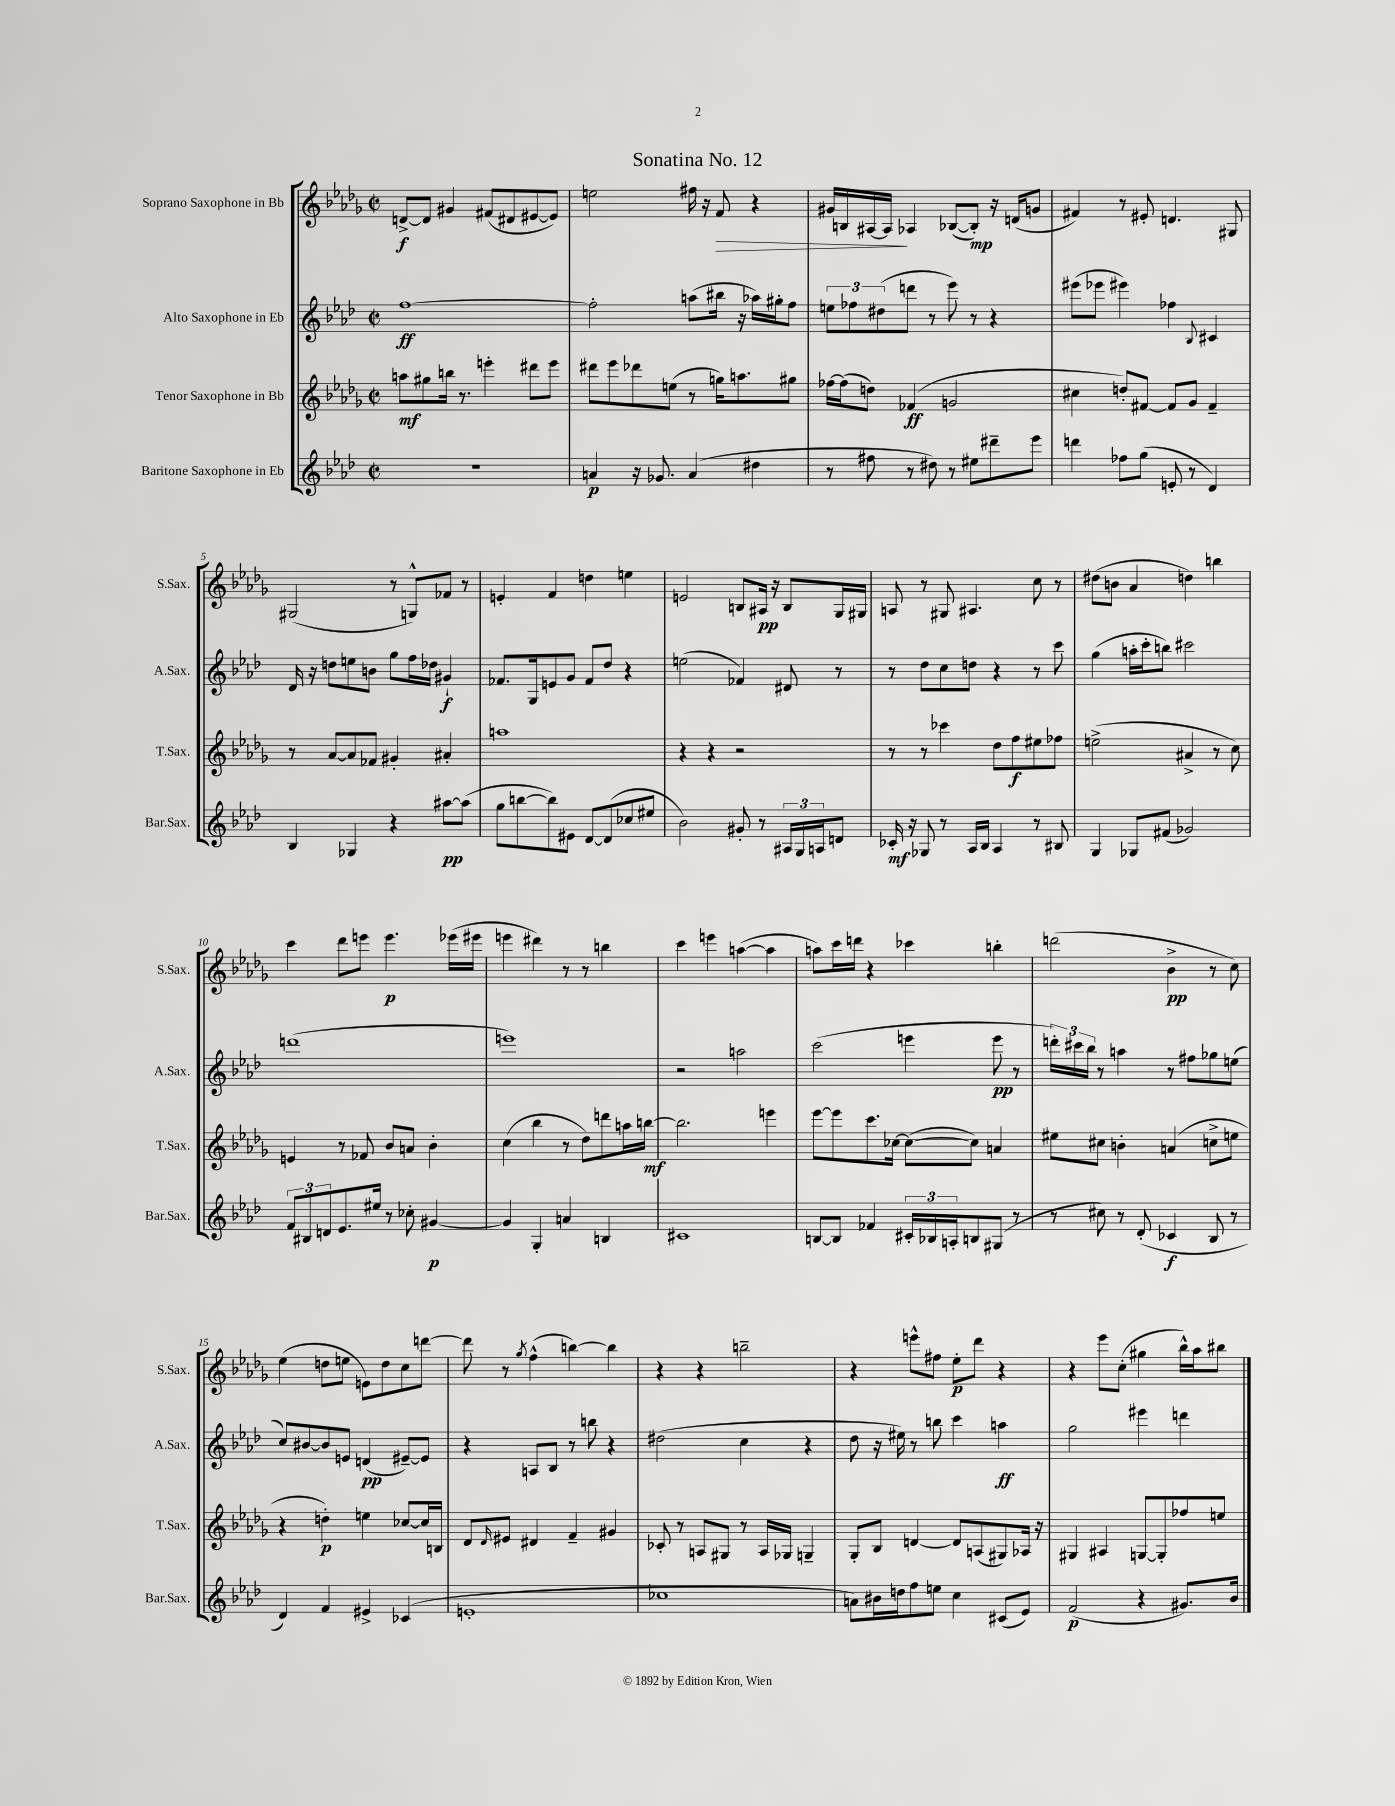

**kern	**kern	**kern	**kern
*staff4	*staff3	*staff2	*staff1
*clefG2	*clefG2	*clefG2	*clefG2
*k[b-e-a-d-]	*k[b-e-a-d-g-]	*k[b-e-a-d-]	*k[b-e-a-d-g-]
*M2/2	*M2/2	*M2/2	*M2/2
*met(c|)	*met(c|)	*met(c|)	*met(c|)
1r	8aa	[1ff	[8d^
.	8gg#	.	8d]
.	16bb	.	4g#
.	8.r	.	.
.	4eee'	.	(8f#
.	.	.	8d#
.	8ddd#	.	[8e#
.	8eee	.	8e#])
=	=	=	=
4a	8ddd#	2ff']	2ee
.	8eee-	.	.
16r	8ddd-	.	.
8.g-	.	.	.
.	(8ee	.	.
(4a	8r	(8aa	16ff#
.	.	.	16r
.	16gg)	16bb#	8f
.	8.aa	16r	.
4dd#	.	16aa-)	4r
.	.	16gg#'	.
.	8gg#	8ff	.
=	=	=	=
8r	[16ff-	12ee	16g#
.	(16ff-]	.	16B
.	.	12ff-	.
8ff#	8dd)	.	[16A#
.	.	(12dd#	.
.	.	.	16A#]
8r	(4f-	8ddd	4A-
8dd#)	.	8r	.
8r	2g	8eee-)	([8B-
8ee#	.	8r	8B-'])
8ddd#~	.	4r	16r
.	.	.	(16d
8eee-	.	.	8g
=	=	=	=
4ddd	4cc#	(8eee#	4f#)
.	.	8eee-	.
8ff-	8dd')	4eee#)	8r
(8gg	[8f#	.	8e#'
8e'	8f#]	4ff-	4.d
8r	8g-	.	.
.	.	8qqB-	.
4d-)	4f#~	4c#	.
.	.	.	8G#
=	=	=	=
4B-	8r	16d-	(2G#
.	.	16r	.
.	[8a-	8dd	.
4G-	8a-]	8ee	.
.	8f-	8b	.
4r	4g#'	8gg	8r
.	.	16ff	8G^^)
.	.	16dd-	.
[8aa#	4a#'	4g#`	8f-
(8aa#]	.	.	8r
=	=	=	=
8gg	1aa	8.f-	4e'
[8bb	.	.	.
.	.	16G	.
8bb])	.	8e	4f
8e#	.	8g	.
[8d-	.	8f-	4dd
(8d-]	.	8dd-	.
8cc-	.	4r	4ee
8ee#	.	.	.
=	=	=	=
2b-)	4r	(2ee	2e
.	4r	.	.
8g#'	2r	4f-)	8B
8r	.	.	16A#
.	.	.	16r
24A#	.	8d#	8B
24G	.	.	.
24A	.	.	.
8d	.	8r	16G-
.	.	.	16G#
=	=	=	=
16c-'	8r	8r	8A
16r	.	.	.
8G-	8r	8dd-	8r
8r	4ccc-	8cc	8G#
16A-	.	8dd	4.A#
16B-	.	.	.
4A-	8dd-	4r	.
.	8ff	.	.
8r	8ee#	8r	8cc
8B#	8ff-	8ccc	8r
=	=	=	=
4G	(2ee^	(4gg	(8dd#
.	.	.	8b
8G-	.	16aa'	4a-
.	.	16ccc'	.
(8f#	.	8bb)	.
2g-)	4a#^	2ccc#	4dd)
.	8r	.	4bb
.	8cc)	.	.
=	=	=	=
12f	4e	(1ddd	4ccc
12B#	.	.	.
12d	.	.	.
8.e-	8r	.	8ddd-
.	8f-	.	8eee
16ee#	.	.	.
8r	8b-	.	4.eee
8cc-'	8a	.	.
[4g#	4b-'	.	.
.	.	.	(16eee-
.	.	.	16eee#
=	=	=	=
4g#]	(4cc	1eee)	4eee
4G'	4bb-	.	4ddd#)
4a	8r	.	8r
.	8dd-)	.	8r
4B	8ddd	.	4bb
.	16aa	.	.
.	[16bb	.	.
=	=	=	=
1c#	2.bb]	2r	4ccc
.	.	.	4eee
.	.	2aa	([4aa
.	4eee	.	4aa]
=	=	=	=
[8B	[8eee-	(2ccc	8aa)
8B]	8eee-]	.	16ccc
.	.	.	16ddd
4f-	8.ccc	.	4r
.	[16cc-	.	.
24c#'	(8cc-_	4eee	4ccc-
24B-	.	.	.
24A'	.	.	.
8B	8cc-])	.	.
(8G#	4a	8eee	4bb'
8r	.	8r	.
=	=	=	=
8r	8ee#	24ddd')	(2ddd
.	.	24ccc#	.
.	.	24bb-	.
8cc#)	8cc#	8r	.
8r	4b'	4aa	.
(8d-'	.	.	.
4c-	(4a	8r	4b-^
.	.	8ff#	.
8B-	8cc^	8gg-	8r
8r	8ee	(8ee	8cc)
=	=	=	=
4d-)	4r	8cc)	(4ee-
.	.	[8b#	.
4f	4dd')	8b#]	8dd
.	.	8e	8ee
4e#^	4ee	(4d	8e)
.	.	.	8dd
(4c-	[8cc-	[8e#~)	8cc
.	16cc-]	8e#]	[8ddd
.	16B	.	.
=	=	=	=
1e'	8d-	4r	8ddd]
.	16qqd-	.	.
.	8e#	.	8r
.	.	.	8qgg-
.	4d#	8A	(4ff^^
.	.	8B-	.
.	4f~	8r	[4bb)
.	.	8bb	.
.	4g#	4r	4bb]
=	=	=	=
1cc-	8c-'	(2dd#	4r
.	8r	.	.
.	8A	.	4r
.	8G#	.	.
.	8r	4cc	2bb~
.	16A	.	.
.	16G-	.	.
.	4G~	4r	.
=	=	=	=
8a)	8G-'	8dd-	4r
16b#	8B-	16r	.
16dd	.	16ee#)	.
8ff	[4d	8r	8eee^^
8ee	.	8bb	8ff#
4cc	8d]	4ccc	8ee-'
.	(8A	.	8ddd-
(8c#	8G#)	4aa	4r
8e-)	16A-	.	.
.	16r	.	.
=	=	=	=
(2f	4G#	2gg	4r
.	4A#	.	8eee-
.	.	.	(8cc'
4r	[8G	4eee#	4gg#
.	8G']	.	.
8.g#)	8ff-	4ddd	16bb-^^)
.	.	.	16aa-
.	8ee	.	8bb#
16b-	.	.	.
==	==	==	==
*-	*-	*-	*-
